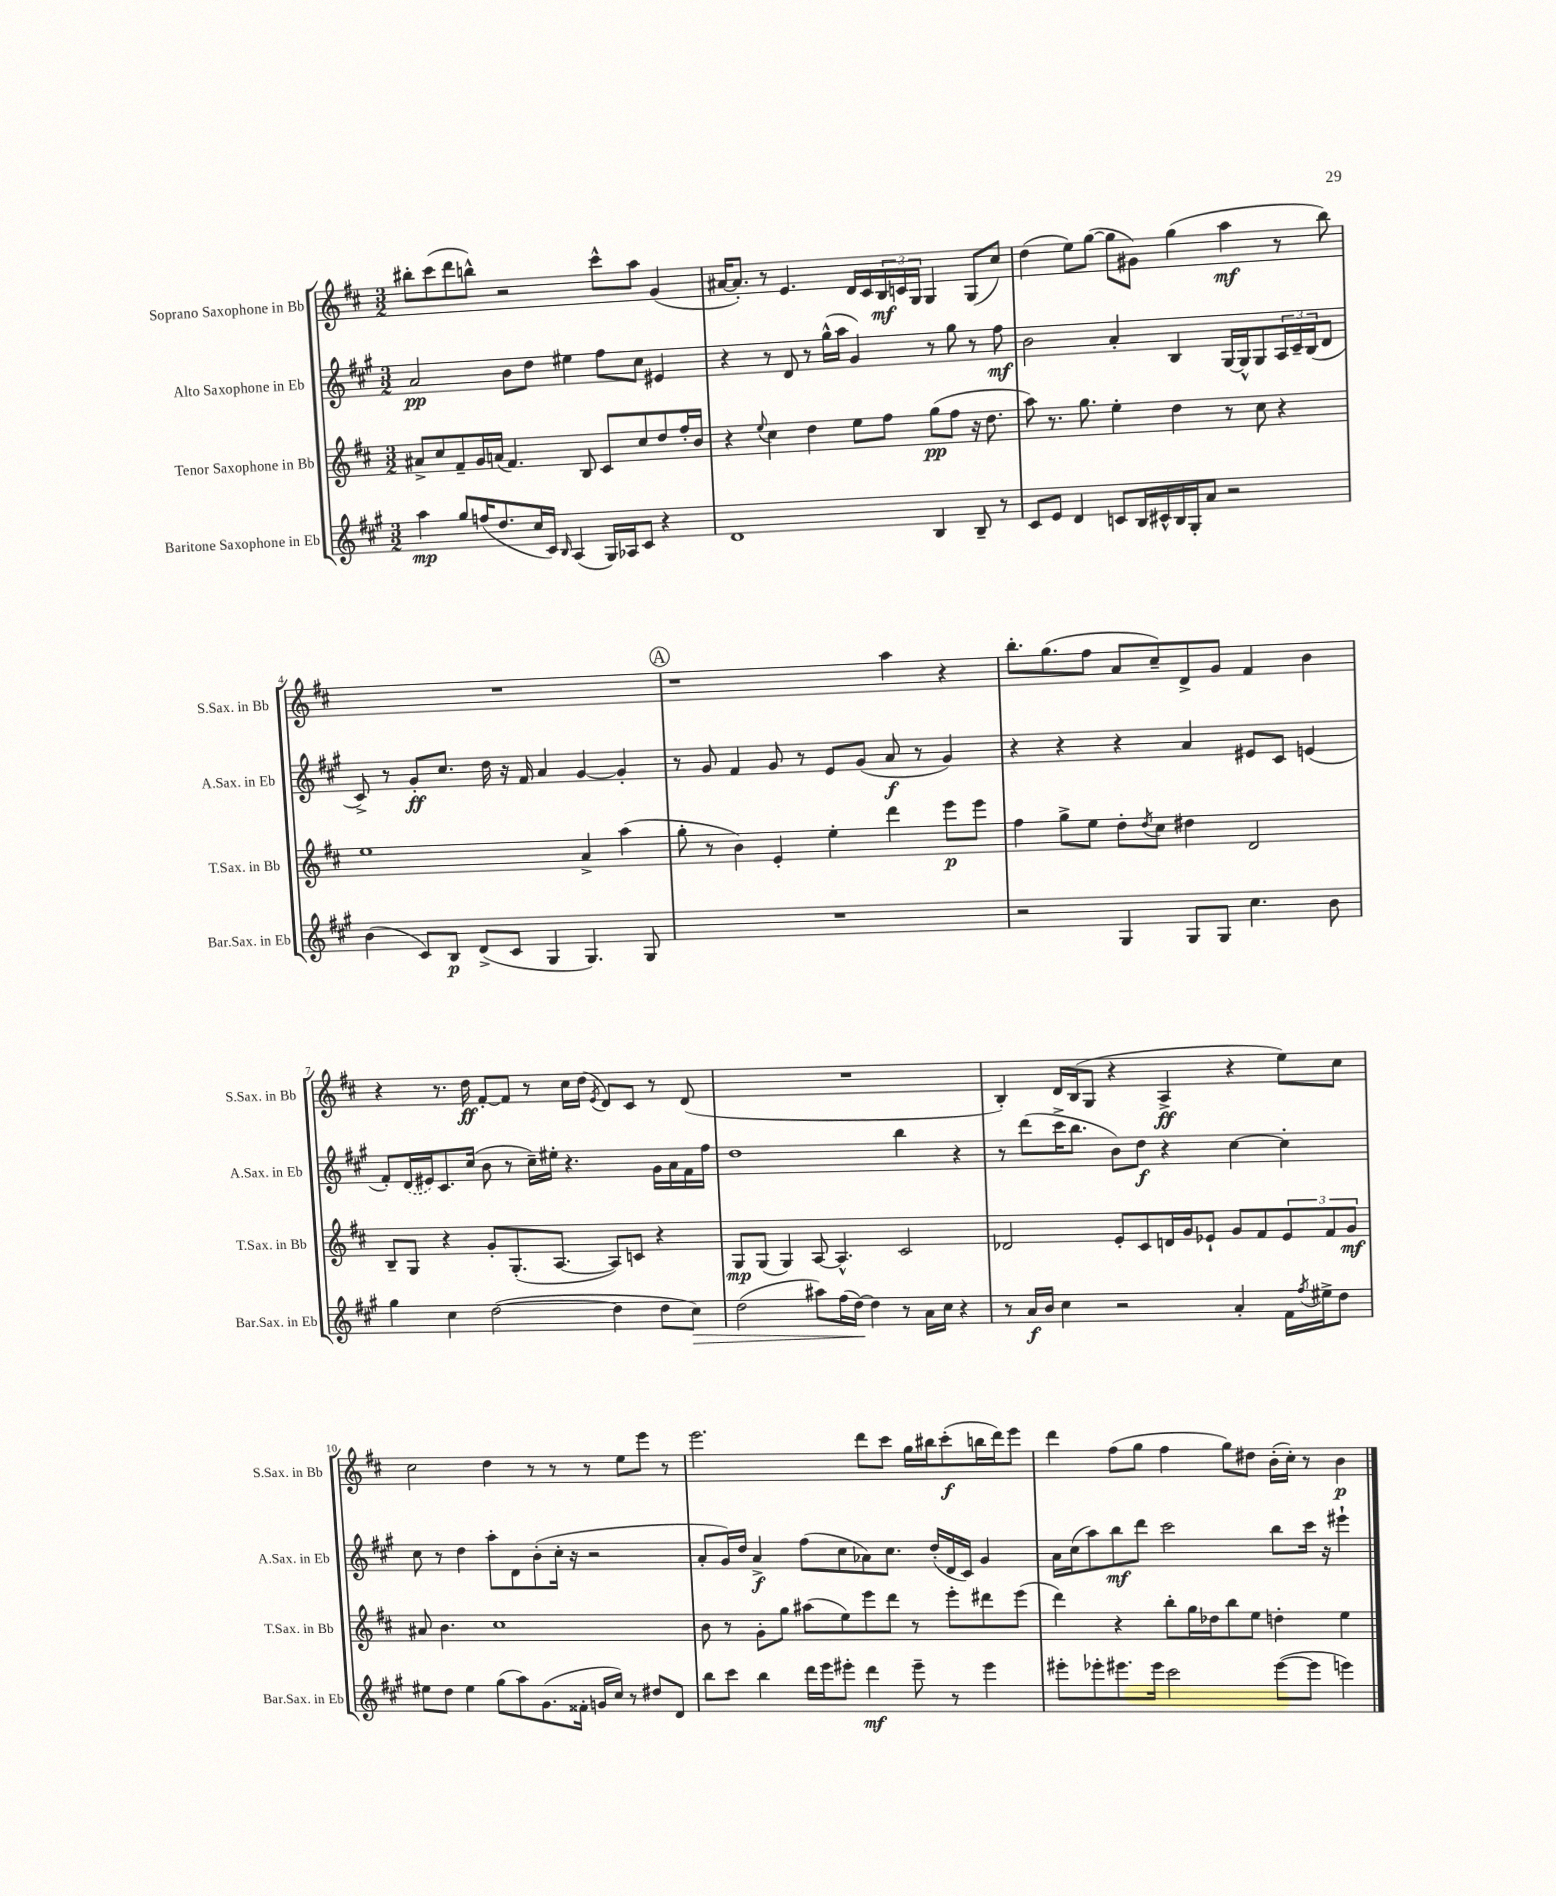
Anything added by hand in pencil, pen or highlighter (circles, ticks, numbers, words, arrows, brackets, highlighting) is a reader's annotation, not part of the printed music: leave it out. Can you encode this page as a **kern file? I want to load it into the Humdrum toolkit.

**kern	**kern	**kern	**kern
*staff4	*staff3	*staff2	*staff1
*clefG2	*clefG2	*clefG2	*clefG2
*k[f#c#g#]	*k[f#c#]	*k[f#c#g#]	*k[f#c#]
*M3/2	*M3/2	*M3/2	*M3/2
4aa\	8a#^/L	2a/	8bb#'\L
.	8cc#/	.	(8ccc#\
8gg#/L	8f#~/	.	8ddd\
(16ff/K	16g/L	.	8bb^^\J)
8.dd/	(16a/JJ	.	.
.	4.f#/)	8b\L	2r
16cc#/L	.	8dd\J	.
16c#/JJ)	.	.	.
16qqB/	.	.	.
(4A/	.	4ee#\	.
.	8B/	.	.
16G#/LL)	8c#/L	8ff#\L	8ccc#^^\L
16A-/J	.	.	.
8c#/J	8cc#/	8cc#\J	8aa\J
4r	8dd/	4e#/	(4g/
.	16ff#'/L	.	.
.	16b/JJ	.	.
=	=	=	=
1d	4r	4r	[16a#/LK
.	.	.	8.a#'/]J)
.	8qqee/	.	.
.	4cc#\	8r	8r
.	.	8d/	4.e/
.	4dd\	8r	.
.	.	(16gg#^^\LL	.
.	.	16aa\JJ	.
.	8ee\L	4g#/)	16d/LL
.	.	.	16c#/
.	8ff#\J	.	24B/
.	.	.	24c/
.	.	.	24G/JJ
4B/	(8gg\L	8r	4G/
.	8ff#\J	8gg#\	.
8B~/	16r	8r	(8G/L
.	8.dd\	.	.
8r	.	8ff#\	8cc#/J)
=	=	=	=
8c#/L	8aa\)	2b\	(4dd\
8e/J	8.r	.	.
4d/	.	.	8ee\L)
.	8.gg\	.	.
.	.	.	([8gg\J
8c/L	4ee'\	4a'/	8gg\]L
16B/L	.	.	8g#\J)
16c#^^/	.	.	.
16B/	4dd\	4B/	(4gg\
16G#'/J	.	.	.
8a/J	.	.	.
2r	8r	[16G#/LL	4aa\
.	.	16G#^^/]J	.
.	8cc#\	8G#/	.
.	4r	24A/L	8r
.	.	24c#~/	.
.	.	(24B/J	.
.	.	8d/J	8bb\)
=	=	=	=
(4b\	1ee	8c#^/)	1.r
.	.	8r	.
8c#/L)	.	8g#'/L	.
8B/J	.	8.cc#/J	.
(8d^/L	.	.	.
.	.	16dd\	.
8c#/J	.	16r	.
.	.	16f#/	.
4G#/	.	4a/	.
4.G#/)	4a^/	[4g#/	.
.	(4aa\	4g#'/]	.
8G#/	.	.	.
=	=	=	=
1.r	8gg'\	8r	1r
.	8r	8g#/	.
.	4b\)	4f#/	.
.	4e'/	8g#/	.
.	.	8r	.
.	4ee'\	8e/L	.
.	.	(8g#/J	.
.	4ddd\	8a/	4aa\
.	.	8r	.
.	8eee\L	4g#/)	4r
.	8eee\J	.	.
=	=	=	=
2r	4ff#\	4r	8.bb'\L
.	.	.	(8.gg\
.	8gg^\L	4r	.
.	8ee\J	.	8ff#\J
4G#/	8dd'\L	4r	8a/L
.	8qdd/	.	.
.	8cc#\J	.	8cc#~/)
8G#/L	4dd#\	4a/	8d^/
8G#/J	.	.	8g/J
4.cc#\	2d/	8e#/L	4f#/
.	.	8c#/J	.
.	.	(4e/	4b\
8b\	.	.	.
=	=	=	=
4gg#\	8B~/L	8f#'/L)	4r
.	8G/J	(16d/L	.
.	.	16e#/J)	.
4cc#\	4r	8.c#/	8.r
.	.	(16cc#/Jk	16dd\
([2dd\	8g'/L	8b\	[8f#'/L
.	(8.G'/	8r	8f#/]J
.	.	16cc#~\LL)	8r
.	[8.A/J	16ee#'\JJ	.
.	.	4.r	16cc#\LL
.	.	.	(16dd\JJ
.	.	.	8qe/
4dd\]	8A/]L)	.	8d/L)
.	8c/J	.	8c#/J
8dd\L	4r	16g#\LL	8r
.	.	16a\	.
8cc#\J)	.	16f#\	(8d/
.	.	16ff#\JJ	.
=	=	=	=
(2dd\	8G/L	1dd	1.r
.	(8G/J	.	.
.	4G/)	.	.
8aa#\L)	[8A/	.	.
(16ff#\L	4.A^^/]	.	.
[16dd\JJ)	.	.	.
4dd\]	.	.	.
8r	2c#/	4bb\	.
16a\LL	.	.	.
16cc#\JJ	.	.	.
4r	.	4r	.
=	=	=	=
8r	2d-/	8r	4B'/)
16a/LL	.	(8ddd\L	.
16b/JJ	.	.	.
4cc#\	.	16ccc#^\K	16d/LL
.	.	8.bb\J	(16B/J
.	.	.	8G/J
2r	8e'/L	8b\L)	4r
.	8c#/	8dd\J	.
.	16d/L	4r	4A^/
.	16g/J	.	.
.	8e-`/J	.	.
4a'/	8g/L	[4cc#\	4r
.	8f#/	.	.
16f#\LL	12e-/	4cc#'\]	8ee\L)
8qff#/	.	.	.
16ee#^\J	.	.	.
.	12f#/	.	.
8dd\J	.	.	8cc#\J
.	12g/J	.	.
=	=	=	=
8ee#\L	8a#/	8cc#\	2cc#\
8dd\J	4.b\	8r	.
4ee#\	.	4dd\	.
(8gg#\L	1cc#	8aa'\L	4dd\
8aa\)	.	8d\	.
(8.g#\	.	(8b'\	8r
.	.	16cc#'\Jk	8r
16f##'\Jk	.	16r	.
16g/LL	.	2r	8r
16cc#/JJ)	.	.	.
8r	.	.	8ee\L
8dd#/L	.	.	8eee\J
8d/J	.	.	8r
=	=	=	=
8bb\L	8b\	8a'/L	2.eee\
8ccc#\J	8r	16g#/L)	.
.	.	16dd/JJ	.
4bb\	8g'\L	4a^/	.
.	8gg\J	.	.
16ddd\LL	(8aa#\L	(8ff#\L	.
16eee\J	.	.	.
8eee#'\J	8ee\)	8cc#\	.
4ddd\	8eee\	8a-\)	8ddd\L
.	8ddd\J	8.cc#\J	8ccc#\J
8eee#~\	8r	.	16gg\LL
.	.	(16dd'/LL	16bb#\J
8r	8eee'\L	16d/	(8ccc#'\
.	.	16c#/JJ)	.
4eee#\	8ddd#\	4g#/	16bb\L
.	.	.	16ddd\J)
.	(8eee\J	.	8eee\J
=	=	=	=
8eee#'\L	4ddd\)	16a\LL	4ddd\
.	.	(16cc#\J	.
8eee-'\	.	8aa\)	.
8.eee#\	4r	8bb\	(8ff#\L
.	.	8ddd\J	8gg\J
16eee#\Jk	.	.	.
2ccc#\	8bb'\L	2ccc#\	4ff#\
.	16gg\L	.	.
.	16dd-\J	.	.
.	8bb\	.	8gg\L)
.	8ee\J	.	8dd#\J
([8eee#\L	4dd'\	8bb\L	(16b'\LL
.	.	.	16cc#'\JJ)
8eee#\]J	.	16ccc#\Jk	8r
.	.	16r	.
4eee\)	4ee\	4eee#`\	4b\
==	==	==	==
*-	*-	*-	*-
